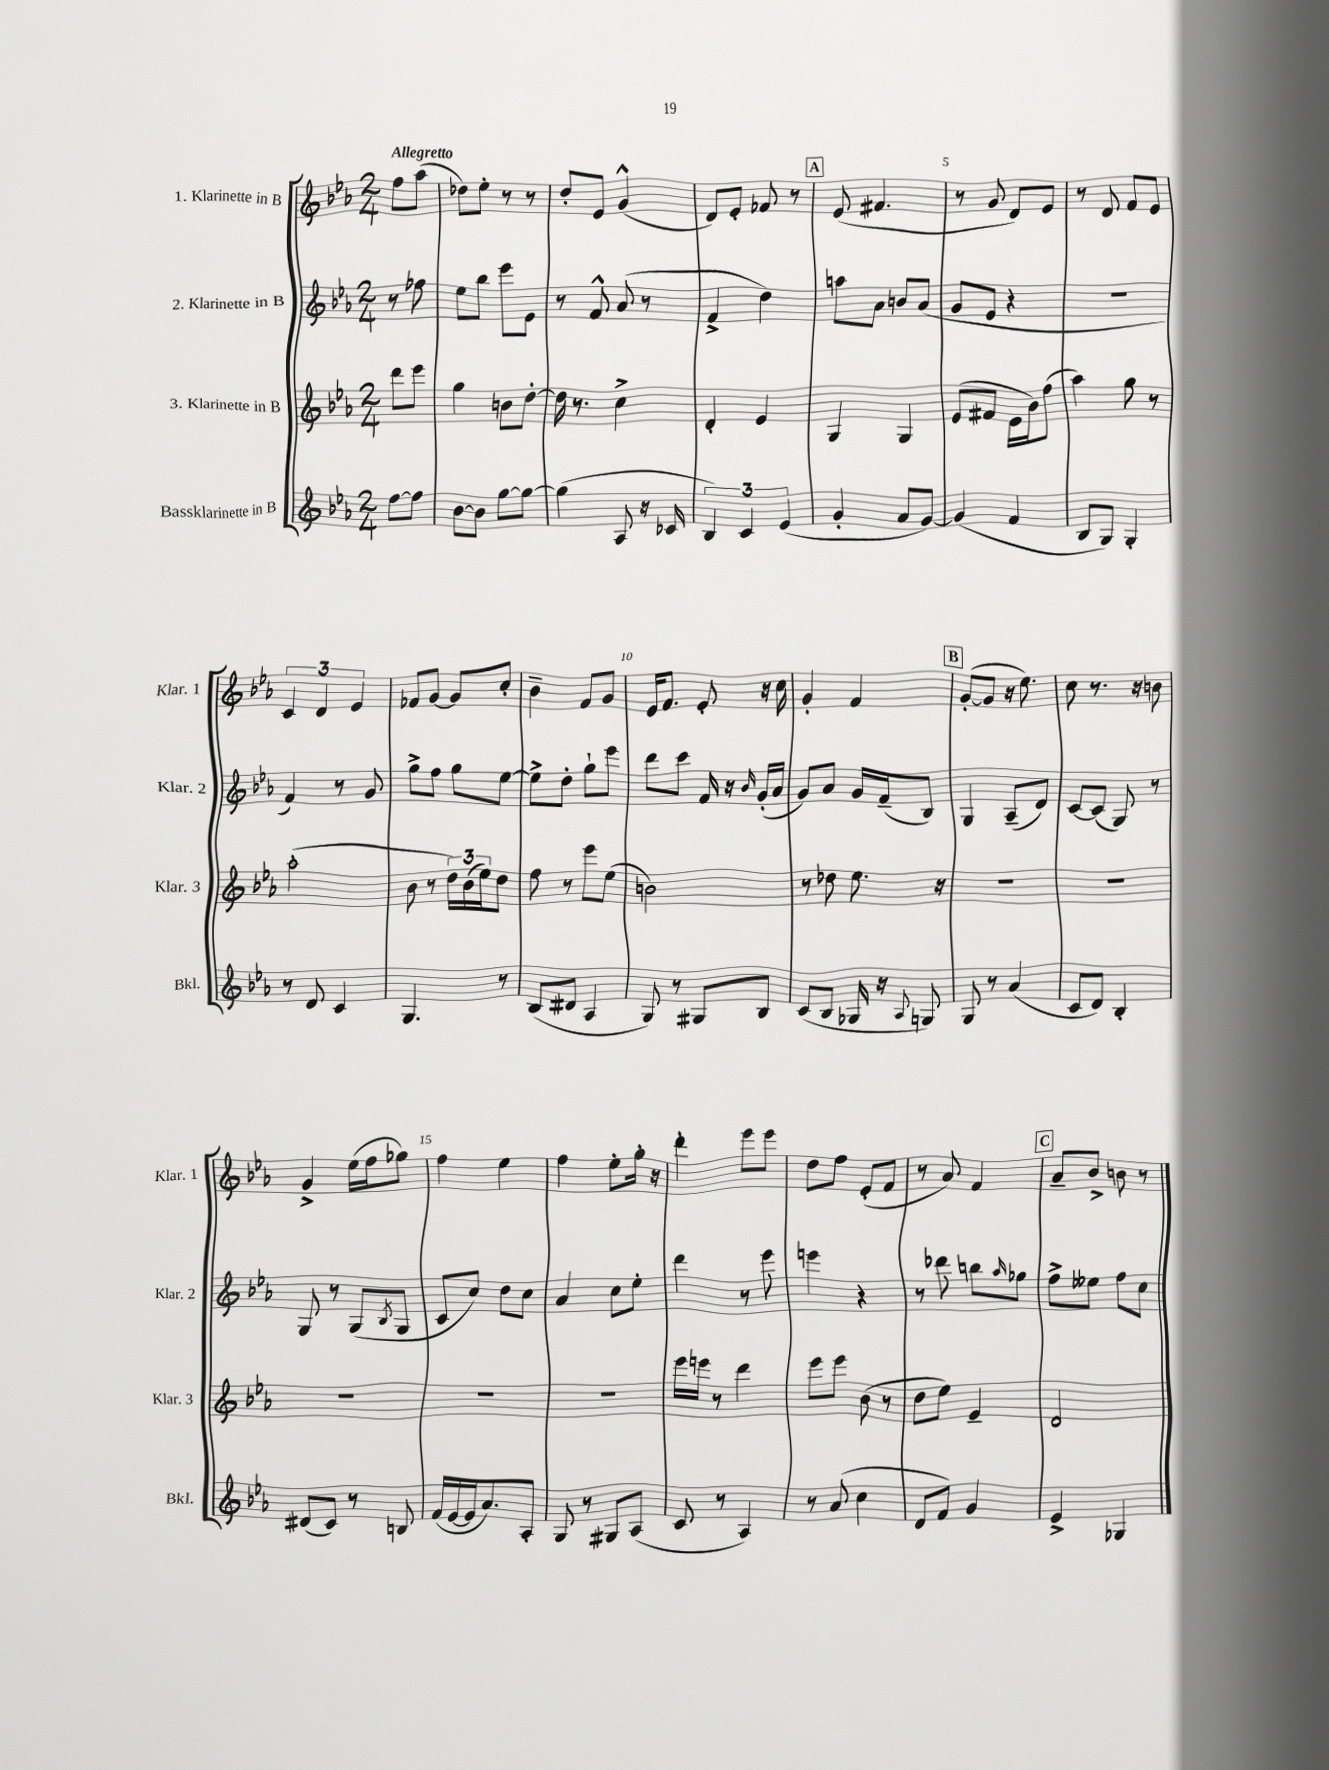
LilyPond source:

<<
\new StaffGroup <<
\new Staff = "s0" \with { instrumentName = "1. Klarinette in B" shortInstrumentName = "Klar. 1" } {
    \clef treble \key ees \major \numericTimeSignature \time 2/4 \partial 4 \tempo "Allegretto"
    f''8 aes''8( |
    des''8) ees''8-. r8 r8 |
    d''8-. ees'8 g'4-^( |
    d'8) ees'8-. fes'8 r8 |
    \mark \markup { \box "A" } ees'8( fis'4. |
    r8 g'8 d'8) ees'8 |
    r8 d'8 f'8 ees'8 |
    \tuplet 3/2 { c'4 d'4 ees'4 } |
    fes'8 g'8~ g'8 c''8-. |
    bes'4-- f'8 g'8 |
    ees'16 f'8. ees'8-. r16 c''16 |
    g'4-. f'4 |
    \mark \markup { \box "B" } g'8~-.( g'8 r16 ees''8.) |
    c''8 r8. r16 b'8 |
    g'4-> ees''16( f''16 ges''8) |
    f''4 ees''4 |
    f''4 ees''8-. g''16-. r16 |
    d'''4-. ees'''8 ees'''8 |
    d''8 f''8 ees'8-.( f'8 |
    r8 aes'8) f'4 |
    \mark \markup { \box "C" } aes'8-- bes'8-> b'8 r8 \bar "|." |
}
\new Staff = "s1" \with { instrumentName = "2. Klarinette in B" shortInstrumentName = "Klar. 2" } {
    \clef treble \key ees \major \numericTimeSignature \time 2/4 \partial 4
    r8 fes''8 |
    ees''8 bes''8 ees'''8 ees'8 |
    r8 f'8-^ aes'8( r8 |
    f'4-> d''4) |
    \mark \markup { \box "A" } a''8 aes'8 b'8 aes'8( |
    g'8 ees'8 r4 |
    r2 |
    f'4) r8 g'8 |
    g''8-> f''8 g''8 ees''8~ |
    ees''8-> d''8-. g''8-! ees'''8 |
    d'''8 c'''8 f'16 r16 \grace { bes'16 } g'16-.( aes'16 |
    g'8) aes'8 g'16 f'16--( bes8) |
    \mark \markup { \box "B" } g4 aes8--( d'8) |
    c'8~ c'8( g8) r8 |
    g8 r8 g8( \acciaccatura { bes8 } g8 |
    c'8 c''8) d''8 c''8 |
    aes'4 c''8 ees''8-. |
    d'''4 r8 ees'''8 |
    e'''4 r4 |
    r8 des'''8 b''8 \grace { aes''16 } ges''8 |
    \mark \markup { \box "C" } f''8-> eeses''8 f''8 c''8 \bar "|." |
}
\new Staff = "s2" \with { instrumentName = "3. Klarinette in B" shortInstrumentName = "Klar. 3" } {
    \clef treble \key ees \major \numericTimeSignature \time 2/4 \partial 4
    d'''8 ees'''8 |
    g''4 b'8 d''8~-. |
    d''16 r8. c''4-> |
    d'4-. ees'4 |
    \mark \markup { \box "A" } g4 g4 |
    ees'8( fis'8 ees'16 bes'16) f''8( |
    aes''4) g''8 r8 |
    aes''2-.( |
    bes'8 r8 \tuplet 3/2 { d''16) bes'16( ees''16) } d''8 |
    f''8 r8 ees'''8 ees''8( |
    b'2) |
    r8 des''8 ees''8. r16 |
    \mark \markup { \box "B" } R2 |
    R2 |
    R2 |
    R2 |
    R2 |
    ees'''16 e'''16 r8 d'''4 |
    ees'''8 ees'''8 bes'8( r8 |
    d''8 ees''8) ees'4-- |
    \mark \markup { \box "C" } d'2 \bar "|." |
}
\new Staff = "s3" \with { instrumentName = "Bassklarinette in B" shortInstrumentName = "Bkl." } {
    \clef treble \key ees \major \numericTimeSignature \time 2/4 \partial 4
    f''8~ f''8 |
    bes'8~ bes'8 g''8~ g''8~ |
    g''4( aes8 r16 ces'16 |
    \tuplet 3/2 { bes4) c'4 ees'4( } |
    \mark \markup { \box "A" } g'4-. aes'8 g'8~) |
    g'4( f'4 |
    bes8 g8) g4-. |
    r8 d'8 c'4 |
    g4. r8 |
    bes8( dis'8 aes4 |
    g8) r8 gis8 bes8 |
    c'8( bes8 ges16 r16 \appoggiatura { aes8 } g8) |
    \mark \markup { \box "B" } g8 r8 aes'4( |
    c'8 d'8) bes4-. |
    dis'8( c'8) r8 b8 |
    f'16( ees'16~ ees'16 aes'8.) aes8-. |
    g8 r8 gis8 aes8( |
    c'8 r8 aes4) |
    r8 aes'8( c''4 |
    d'8 f'8) g'4 |
    \mark \markup { \box "C" } ees'4-> ges4 \bar "|." |
}
>>
>>
\layout { \context { \Score \override BarNumber.break-visibility = ##(#f #t #t) barNumberVisibility = #(every-nth-bar-number-visible 5) } }
